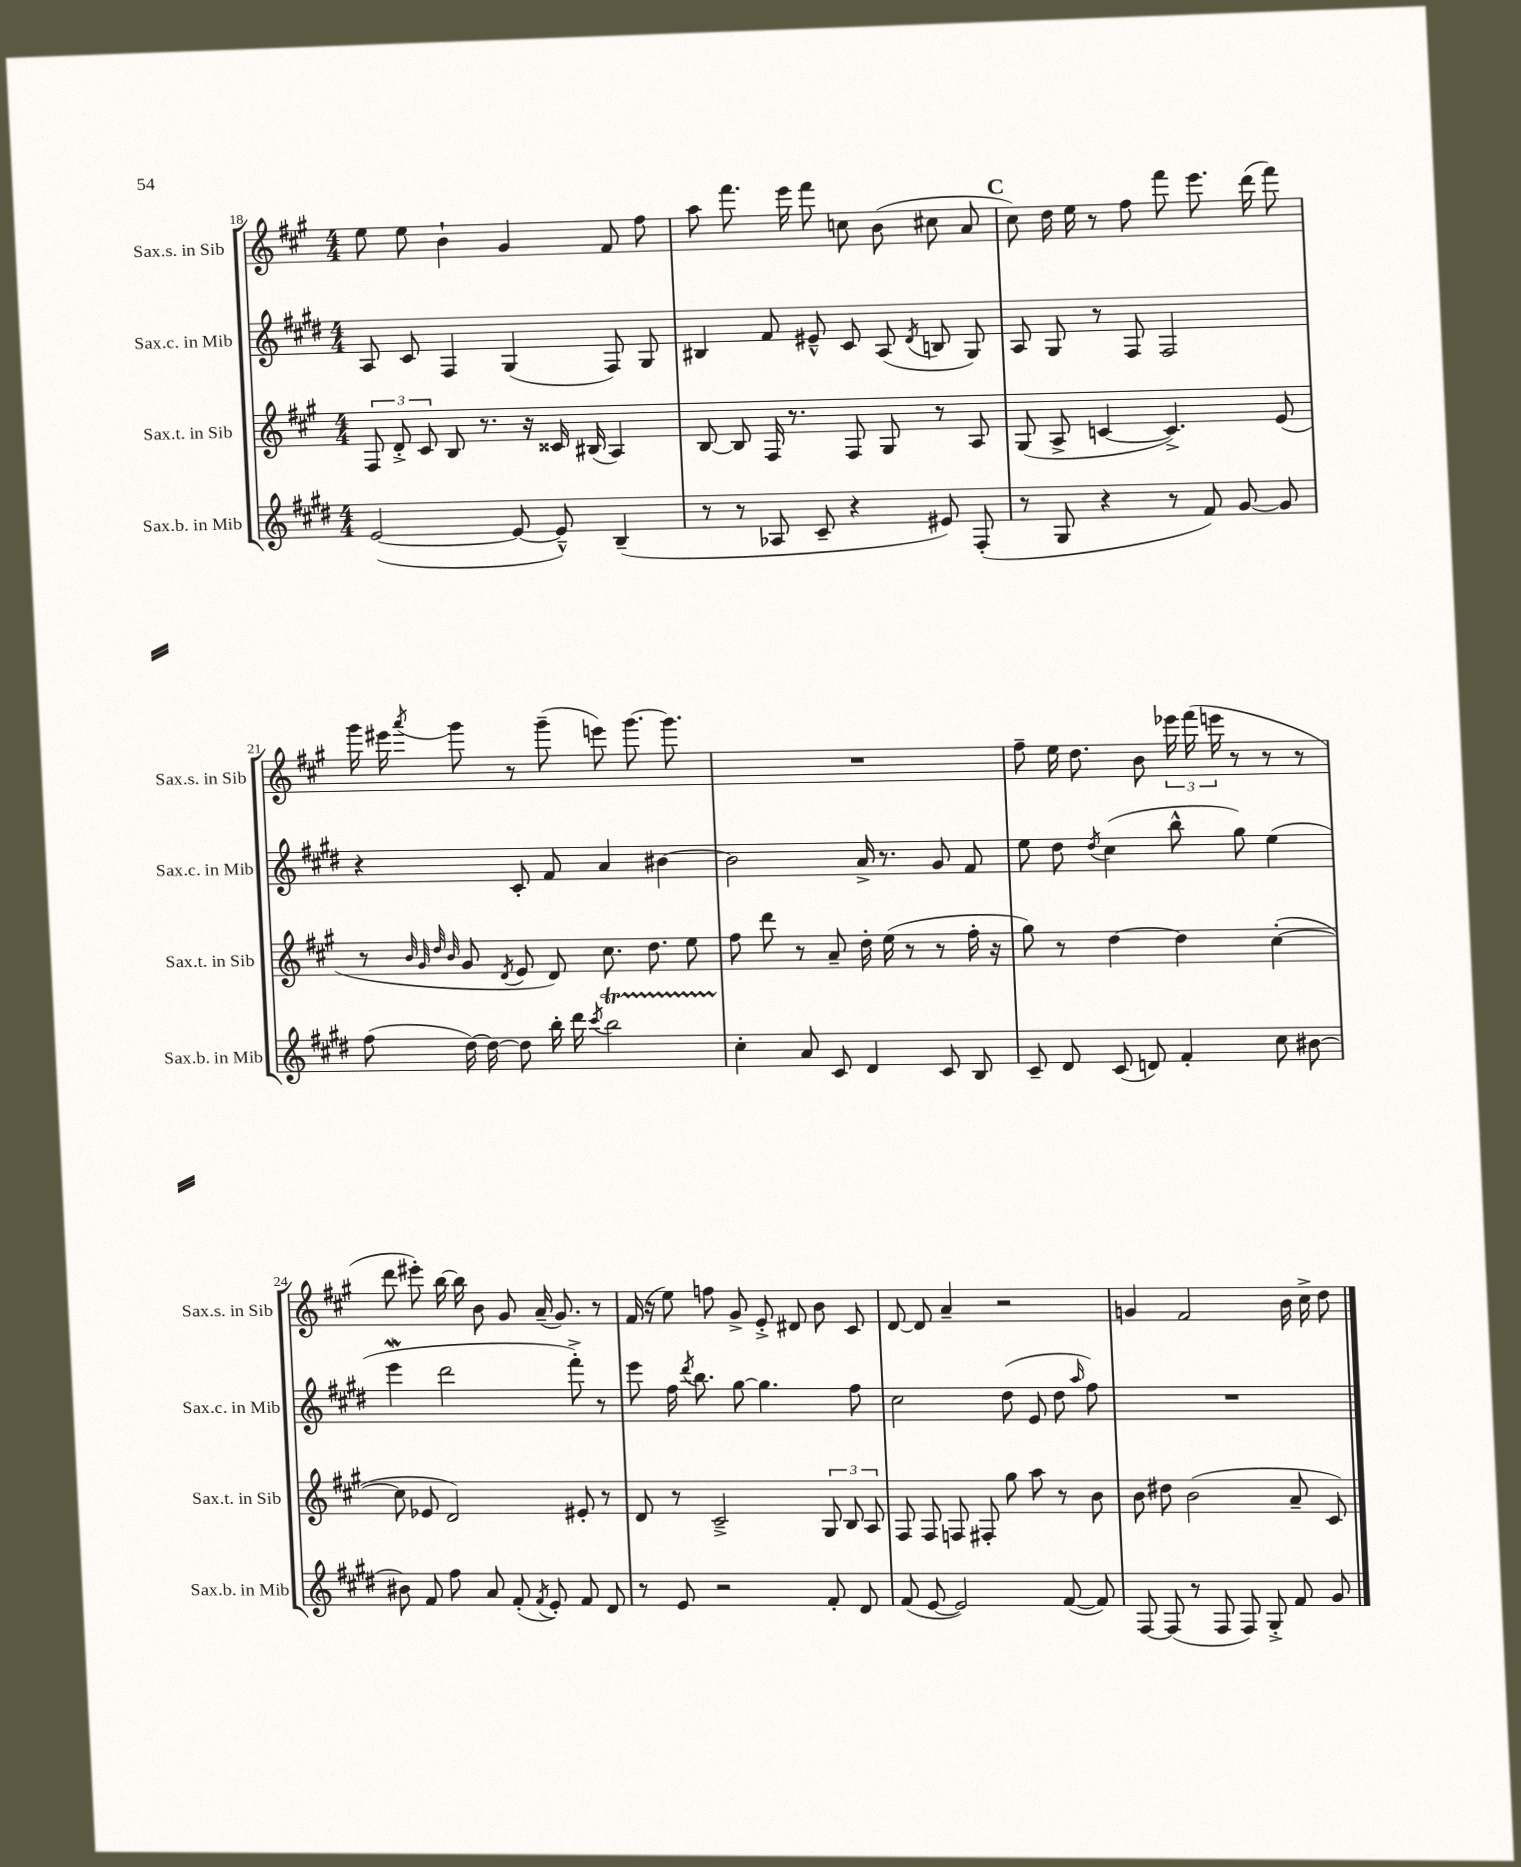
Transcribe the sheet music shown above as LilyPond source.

<<
\new StaffGroup <<
\new Staff = "s0" \with { instrumentName = "Sax.s. in Sib" shortInstrumentName = "Sax.s. in Sib" } {
    \clef treble \key a \major \numericTimeSignature \time 4/4
    \autoBeamOff e''8 e''8 b'4-! gis'4 fis'8 fis''8 |
    a''8 fis'''8. e'''16 fis'''8 c''8 b'8( cis''8 a'8 |
    \mark \markup { \bold "C" } cis''8) d''16 e''16 r8 fis''8 fis'''8 e'''8. d'''16( fis'''8) |
    gis'''16 eis'''16 \acciaccatura { a'''8 } gis'''8 r8 gis'''8--( e'''8) gis'''8.~ gis'''8. |
    R1 |
    fis''8-- e''16 d''8. b'8 \tuplet 3/2 { ees'''16 fis'''16( e'''16 } r8 r8 r8 |
    d'''8 eis'''8-.) b''16~ b''16 b'8 gis'8 a'16--( gis'8.) r8 |
    fis'16( r16 e''8) f''8 gis'8-> e'8-.-> dis'8 b'8 cis'8 |
    d'8~ d'8 a'4-- r2 |
    g'4 fis'2 b'16 cis''16-> d''8 \bar "|." |
}
\new Staff = "s1" \with { instrumentName = "Sax.c. in Mib" shortInstrumentName = "Sax.c. in Mib" } {
    \clef treble \key e \major \numericTimeSignature \time 4/4
    \autoBeamOff a8 cis'8 fis4 gis4( fis8) gis8 |
    bis4 fis'8 eis'8---^ cis'8 a8( \acciaccatura { dis'8 } b8 gis8) |
    \mark \markup { \bold "C" } a8 gis8 r8 fis8 fis2 |
    r4 cis'8-. fis'8 a'4 bis'4~ |
    bis'2 a'16-> r8. gis'8 fis'8 |
    e''8 dis''8 \acciaccatura { dis''8 } cis''4( b''8-^ gis''8) e''4( |
    e'''4\mordent dis'''2 fis'''8-.->) r8 |
    e'''8 fis''16 \acciaccatura { dis'''8 } b''8. gis''8~ gis''4. fis''8 |
    cis''2 dis''8( e'8 dis''8 \grace { a''16 } fis''8) |
    R1 \bar "|." |
}
\new Staff = "s2" \with { instrumentName = "Sax.t. in Sib" shortInstrumentName = "Sax.t. in Sib" } {
    \clef treble \key a \major \numericTimeSignature \time 4/4
    \autoBeamOff \tuplet 3/2 { fis8 d'8-.-> cis'8 } b8 r8. r16 cisis'16 bis16( a4) |
    b8~ b8 fis16 r8. fis8 gis8 r8 a8 |
    \mark \markup { \bold "C" } gis8( a8-> c'4~ c'4.->) e'8( |
    r8 \grace { b'32 gis'32 d''32 b'32 } gis'8 \acciaccatura { d'8 } e'8 d'8) cis''8. d''8. e''8 |
    fis''8 d'''8 r8 a'8-- d''16-. e''16( r8 r8 fis''16-. r16 |
    gis''8) r8 d''4~ d''4 cis''4~-.( |
    cis''8 ees'8 d'2) eis'8-. r8 |
    d'8 r8 cis'2---> \tuplet 3/2 { gis8 b8 a8 } |
    fis8 fis8 f8 fis8-. gis''8 a''8 r8 b'8 |
    b'8 dis''8 b'2( a'8-- cis'8) \bar "|." |
}
\new Staff = "s3" \with { instrumentName = "Sax.b. in Mib" shortInstrumentName = "Sax.b. in Mib" } {
    \clef treble \key e \major \numericTimeSignature \time 4/4
    \autoBeamOff e'2~( e'8~ e'8---^) b4--( |
    r8 r8 aes8 cis'8-- r4 eis'8) fis8-.( |
    \mark \markup { \bold "C" } r8 gis8 r4 r8 fis'8) gis'8~ gis'8 |
    fis''8( dis''16~) dis''16~ dis''8 b''16-. dis'''16 \acciaccatura { cis'''8 } b''2\startTrillSpan |
    cis''4-.\stopTrillSpan a'8 cis'8 dis'4 cis'8 b8 |
    cis'8-- dis'8 cis'8( d'8) fis'4-. cis''8 bis'8~ |
    bis'8 fis'8 fis''8 a'8 fis'8-.( \acciaccatura { fis'8 } e'8-.) fis'8 dis'8 |
    r8 e'8 r2 fis'8-. dis'8 |
    fis'8( e'8~ e'2) fis'8~( fis'8) |
    fis8~ fis8( r8 fis8 fis8) gis8-.-> fis'8 gis'8 \bar "|." |
}
>>
>>
\layout { \context { \Score currentBarNumber = #18 } }
